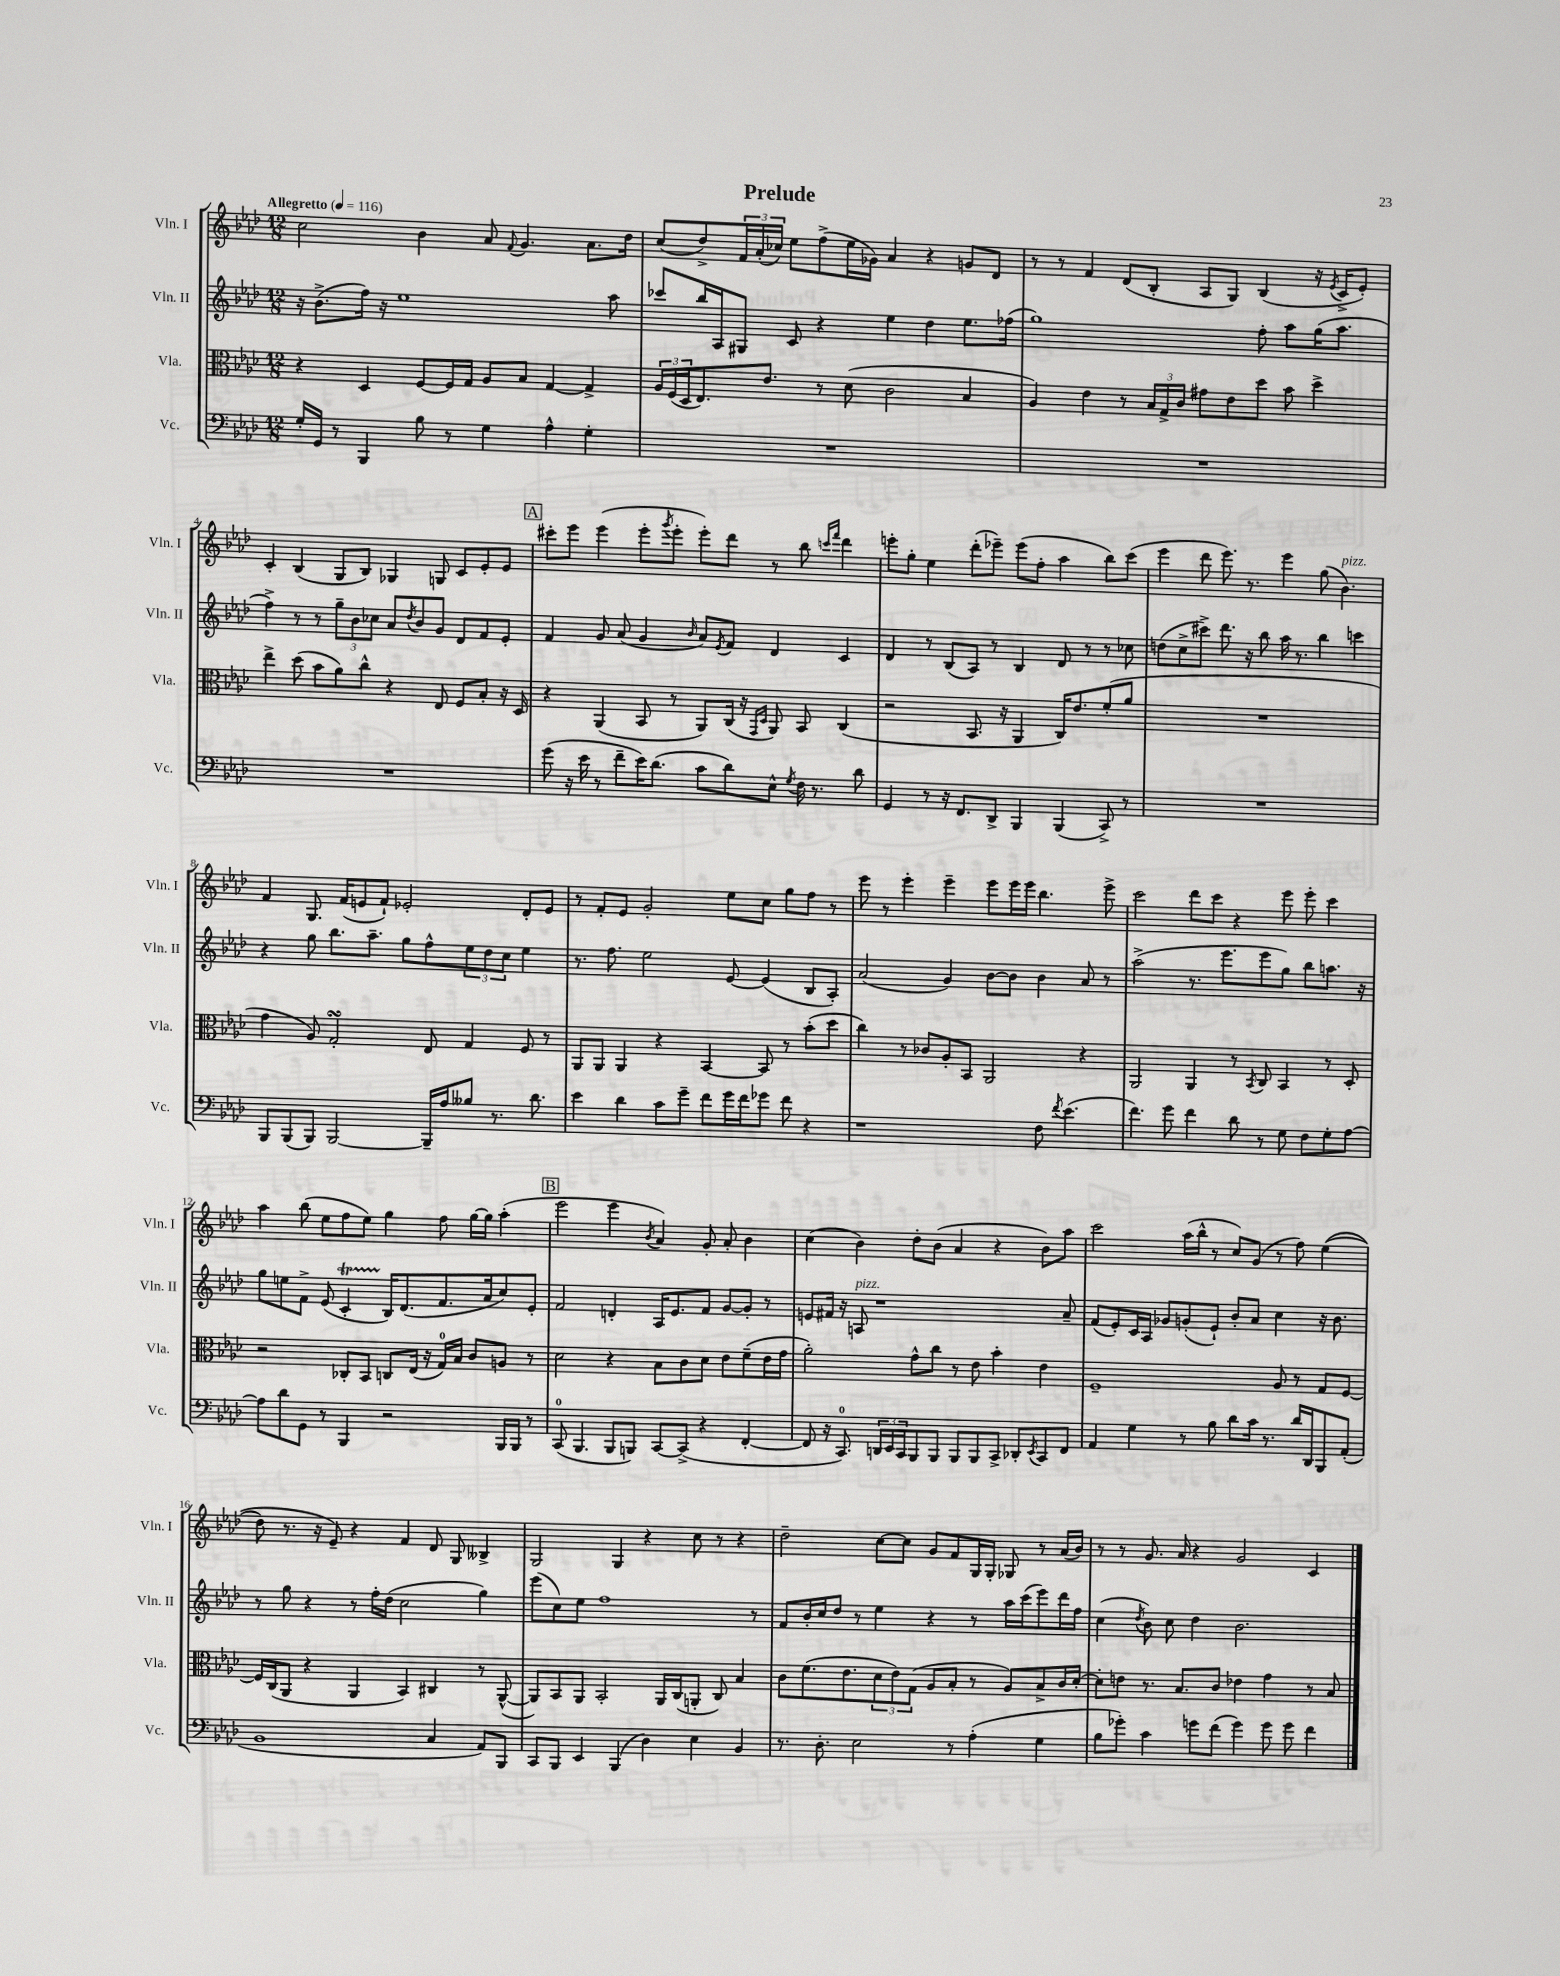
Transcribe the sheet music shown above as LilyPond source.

\header { title = "Prelude" }
<<
\new StaffGroup <<
\new Staff = "s0" \with { instrumentName = "Vln. I" shortInstrumentName = "Vln. I" } {
    \clef treble \key aes \major \numericTimeSignature \time 12/8 \tempo "Allegretto" 4 = 116
    c''2 bes'4 aes'8 \appoggiatura { f'8 } g'4. aes'8. des''16 |
    c''8( des''8->) \tuplet 3/2 { f'16 aes'16-.( ces''16) } ees''8 f''8->( ees''16 ges'16) aes'4 r4 g'8 des'8 |
    r8 r8 f'4 des'8( bes8-. aes8 g8) bes4( r16 \acciaccatura { ees'8 } c'16-> ees'8-.) |
    c'4-. bes4( g8 bes8) ges4 g8 c'8 ees'8-. ees'8 |
    \mark \markup { \box "A" } cis'''8-. ees'''8 ees'''4( ees'''8-. \acciaccatura { g'''8 } ees'''8-. ees'''8-.) des'''8 r8 bes''8 \grace { c'''16 f'''16 } des'''4 |
    e'''8-. g''8-. ees''4 des'''8-.( ees'''8--) ees'''8( f''8-. aes''4 bes''8) c'''8( |
    ees'''4 des'''8 ees'''8.) r8. ees'''4 g''8( bes'4.^\markup { \italic "pizz." }) |
    f'4 g8. f'16( e'8 f'8-!) ees'2-. des'8-. ees'8 |
    r8 f'8-. ees'8 g'2-. ees''8 c''8 g''8 f''8 r8 |
    ees'''8 r8 ees'''4-. ees'''4-- ees'''8 ees'''16 ees'''16 bes''4. ees'''8-> |
    c'''2 des'''8 c'''8 r4 ees'''8 ees'''8-. c'''4 |
    aes''4 bes''8( ees''8 f''8 ees''8) g''4 f''8 g''16~ g''16 aes''4-.( |
    \mark \markup { \box "B" } ees'''2 ees'''4 \acciaccatura { bes'8 } aes'4) g'8-. aes'8-. bes'4 |
    c''4( bes'4) des''8-. bes'8( aes'4 r4 bes'8) aes''8 |
    c'''2 aes''16( bes''16-^ r8 c''8) g'8( r8 f''8) ees''4(\( |
    des''8) r8. r16 ees'8--\) r4 f'4 des'8 g8 beses4-> |
    g2 g4 r4 c''8 r8 r4 |
    des''2-- c''8~ c''8 g'8 f'8 g16 g16-. ges8 r8 aes'16( bes'16) |
    r8 r8 g'8. aes'16 r4 g'2 c'4 \bar "|." |
}
\new Staff = "s1" \with { instrumentName = "Vln. II" shortInstrumentName = "Vln. II" } {
    \clef treble \key aes \major \numericTimeSignature \time 12/8
    r16 bes'8.->( f''16) r16 ees''1 aes''8 |
    ces'''8 bes''16 aes16 gis8 c'8 r4 ees''4 des''4 ees''8. fes''16( |
    g''1) f''8-. aes''8 g''16( aes''8. |
    f''4->) r8 r8 \tuplet 3/2 { g''8-- bes'8 ces''8 } aes'8 \acciaccatura { des''8 } bes'8 g'8 des'8 f'8 ees'8-. |
    \mark \markup { \box "A" } f'4 g'8 aes'8( g'4 \grace { bes'16 } aes'8) \acciaccatura { ees'8 } f'8 des'4 c'4 |
    des'4 r8 bes8( aes8) r8 bes4 des'8 r8 r8 ces''8 |
    d''8( c''8-> cis'''8->) des'''8. r16 bes''8 aes''16 r8. bes''4 c'''4 |
    r4 g''8 bes''8. aes''8.-- g''8 f''8-^ \tuplet 3/2 { ees''8 des''8 c''8 } ees''4 |
    r8. f''8. ees''2 ees'8~ ees'4( bes8 aes8-.) |
    aes'2( g'4) bes'8~ bes'8 bes'4 aes'8 r8 |
    aes''2->( r8. ees'''8. ees'''8 g''8) bes''8 a''8. r16 |
    g''8 e''8 f'8-> ees'8( c'4-.\startTrillSpan bes16\stopTrillSpan) des'8.( f'8. aes'16 c''8) ees'8-. |
    \mark \markup { \box "B" } f'2 d'4-. aes16 ees'8. f'8 g'8~ g'8-. r8 |
    e'8 fis'16 r16 a8^\markup { \italic "pizz." } r1 aes'8-- |
    f'8( ees'8-.) c'16 aes16 ges'8 g'8-.( ees'8-!) bes'8-. aes'8 c''4 r16 bes'8. |
    r8 g''8 r4 r8 f''16-. des''16( c''2 g''4) |
    ees'''8( c''8) ees''8 f''1 r8 |
    f'8 bes'16-. c''16 des''8 r8 ees''4 r4 r8 aes''16 c'''16( ees'''8) des'''16 f''16 |
    c''4( \acciaccatura { des''8 } bes'8) c''8 des''4 bes'2. \bar "|." |
}
\new Staff = "s2" \with { instrumentName = "Vla." shortInstrumentName = "Vla." } {
    \clef alto \key aes \major \numericTimeSignature \time 12/8
    r4 des4 f8~ f16 g16 aes8 bes8 g4~ g4-> |
    \tuplet 3/2 { aes16 f16( des16 } ees8.) ees'8. r8 des'8( c'2 bes4 |
    aes4) ees'4 r8 \tuplet 3/2 { bes16 g16-> c'16 } gis'8 ees'8 des''8 bes'8 des''4-> |
    ees''4-> des''8( bes'8 aes'8) c''8-^ r4 ees8 f8 bes8-. r16 des16 |
    \mark \markup { \box "A" } r4 aes,4( bes,8 r8 aes,8) c16( r16 \grace { g,16 des16 } aes,8) bes,8 c4( |
    r2 bes,8. r16 aes,4 c16) ees'8. f'8-.( aes'8 |
    R1. |
    g'4 aes8) g2-.\turn ees8 g4 f8 r8 |
    aes,8 aes,8 aes,4 r4 bes,4~ bes,8 r8 bes'8-.( des''8 |
    c''4) r8 ces'8 aes8-. bes,8 aes,2 r4 |
    aes,2 aes,4 r8 \acciaccatura { bes,8 } c8 bes,4 r8 des8-. |
    r2 ces8-. bes,8 c8 ees16( r16 g16-0) bes16 c'8 a8 r8 |
    \mark \markup { \box "B" } des'2 r4 bes8 c'8 des'8 ees'8 f'8--( ees'16 g'16 |
    aes'2-.) g'8-^ c''8 r8 ees'8 bes'4-. ees'4 |
    f1-- aes8 r8 g8 f8~ |
    f16 c16( aes,8 r4 aes,4 bes,4) cis4 r8 aes,8~-^( |
    aes,8) bes,8 aes,8 bes,2-. aes,16 c16( a,8-. c8) bes4 |
    c'8 f'8.( ees'8. \tuplet 3/2 { des'8 ees'8) g8( } aes8 bes8-. r8 aes8) bes8-> c'16 des'16~-. |
    des'8-. e'8 r8. bes8. c'8 ees'4 g'4 r8 bes8 \bar "|." |
}
\new Staff = "s3" \with { instrumentName = "Vc." shortInstrumentName = "Vc." } {
    \clef bass \key aes \major \numericTimeSignature \time 12/8
    g16-. g,16 r8 bes,,4 bes8 r8 g4 aes4-^ g4-. |
    R1. |
    R1. |
    R1. |
    \mark \markup { \box "A" } g'8( r16 ees'16 r8 f'8-- ees'16) des'8.( c'8 des'8) ees8-^ \acciaccatura { g8 } f16 r8. des'8 |
    g,4 r8 r16 f,8. des,8-> bes,,4 bes,,4( c,8->) r8 |
    R1. |
    bes,,8 bes,,8( bes,,8) bes,,2~ bes,,16-- aes16 beses8 r8. des'8. |
    ees'4 des'4 c'8 g'8-- f'8 g'16 f'16 ges'8 f'8 r4 |
    r1 f8 \acciaccatura { f'8 } ees'4.( |
    f'4.) g'8 f'4 des'8 r8 g8 f8 g8-. aes8~ |
    aes8 des'8 g,8 r8 bes,,4 r2 bes,,16 bes,,16 r8 |
    \mark \markup { \box "B" } c,8-0( bes,,4. bes,,8 b,,8) c,8~ c,8->( r4 f,4~-. |
    f,8 r16 c,8.-0) \tuplet 3/2 { d,16 ees,16 c,16 } bes,,8 bes,,8 bes,,8 bes,,8 c,8-> des,8-. \acciaccatura { ees,8 } c,8 f,8 |
    aes,4 g4 r8 bes8 des'8 c'16 r8. des'16 des,16 bes,,8 aes,8-.( |
    bes,1 c4 aes,8) bes,,8 |
    c,8 bes,,8 ees,4 bes,,4( des4) ees4 bes,4 |
    r8. des8.-. ees2 r8 aes4-.( g4 |
    bes8 ges'8-.) c'4 g'8 f'8( g'4) g'8 g'8 f'4 \bar "|." |
}
>>
>>
